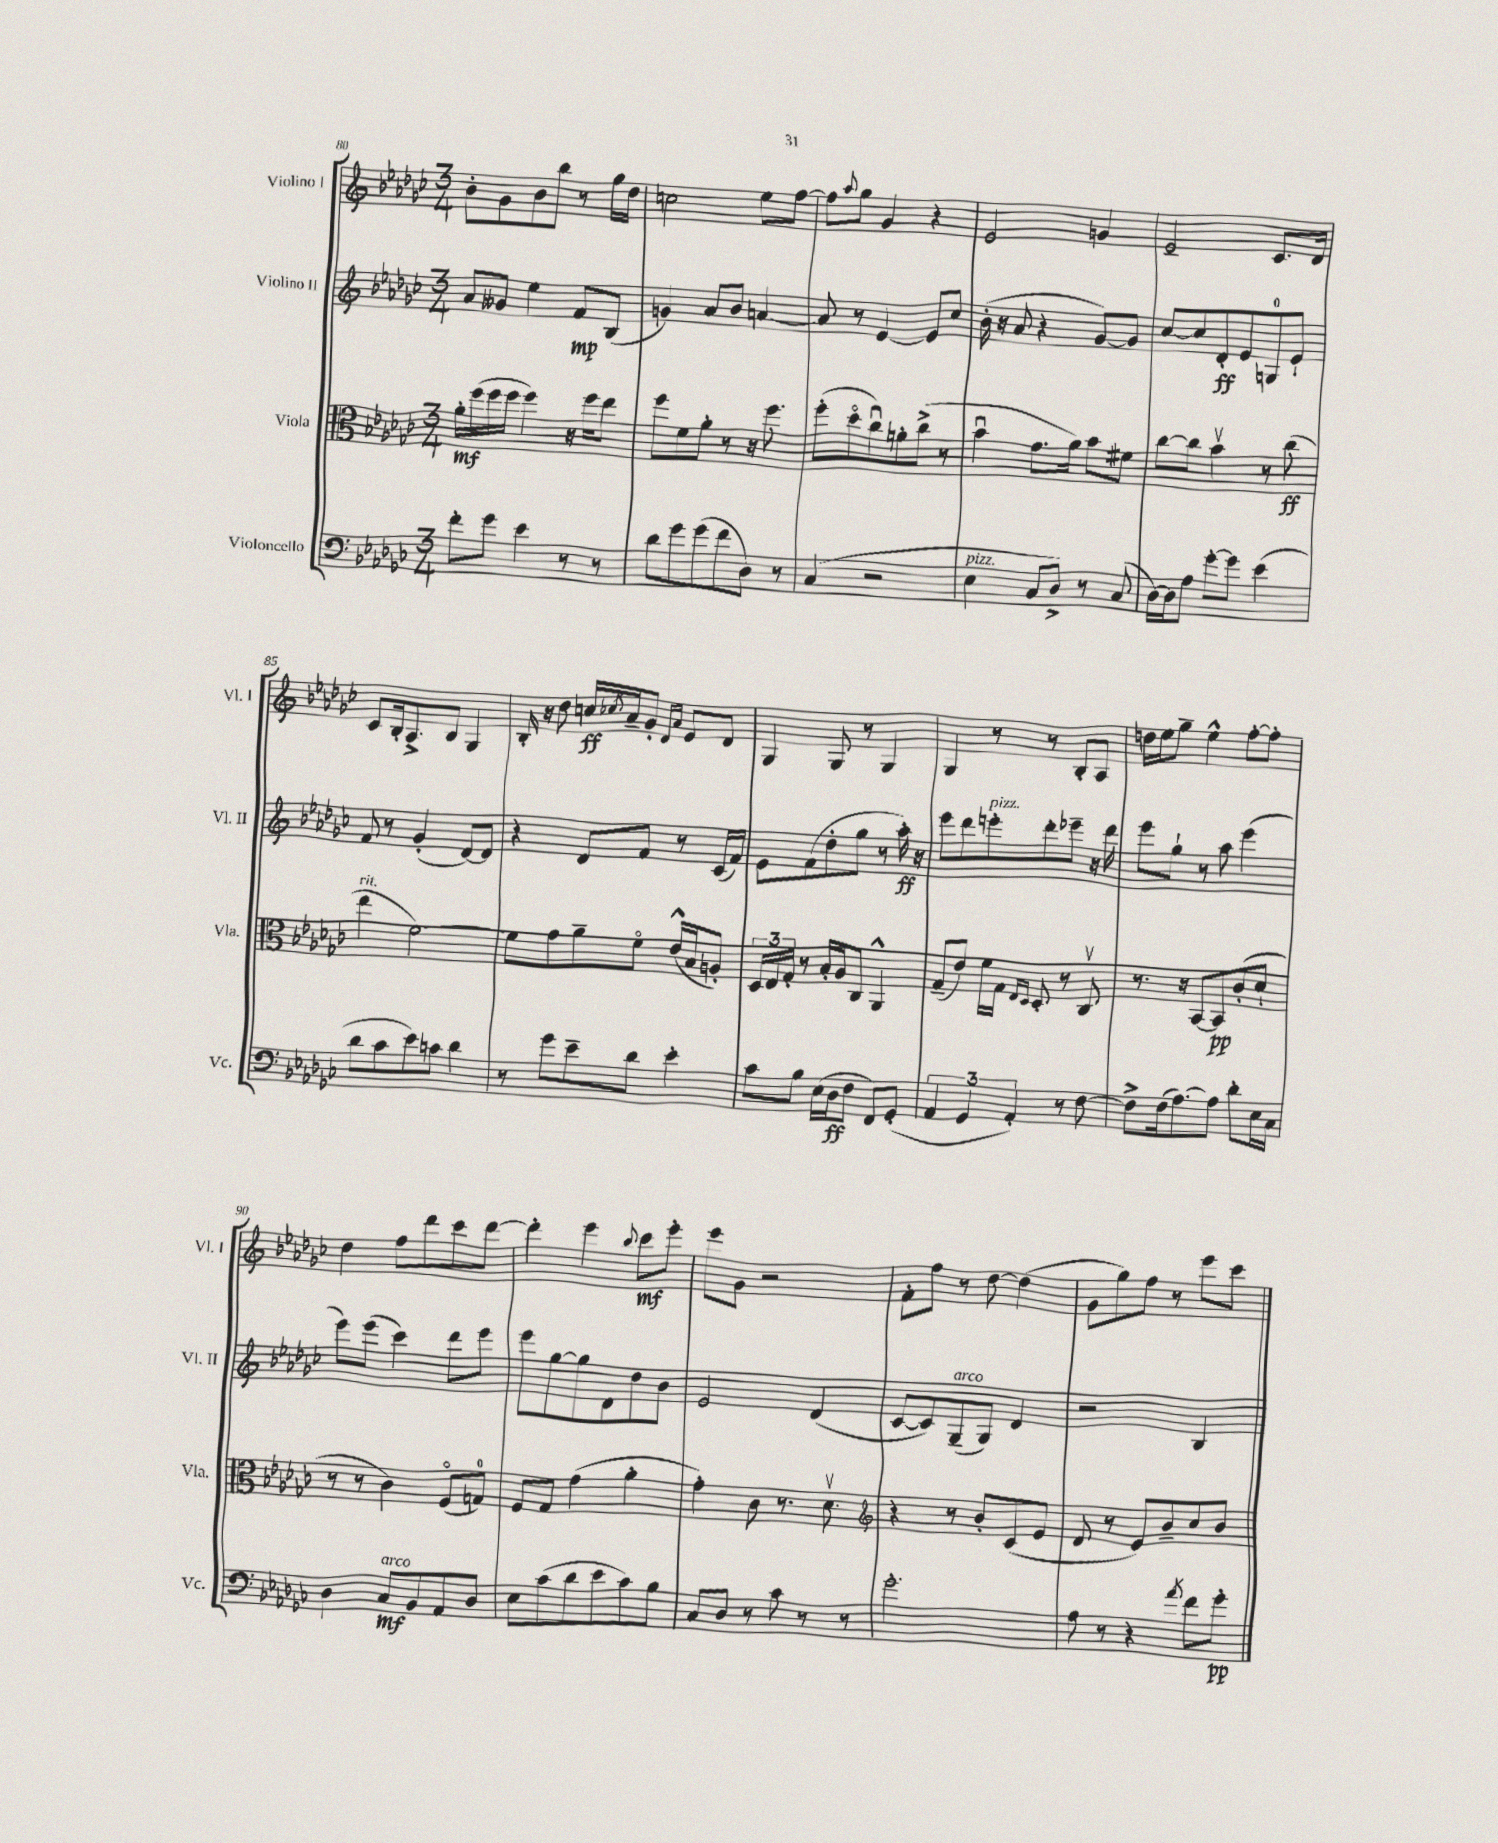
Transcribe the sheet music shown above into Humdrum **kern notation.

**kern	**dynam	**kern	**dynam	**kern	**dynam	**kern	**dynam
*part4	*part4	*part3	*part3	*part2	*part2	*part1	*part1
*staff4	*staff4	*staff3	*staff3	*staff2	*staff2	*staff1	*staff1
*I"Violoncello	*	*I"Viola	*	*I"Violino II	*	*I"Violino I	*
*I'Vc.	*	*I'Vla.	*	*I'Vl. II	*	*I'Vl. I	*
*clefF4	*	*clefC3	*	*clefG2	*	*clefG2	*
*k[b-e-a-d-g-c-]	*	*k[b-e-a-d-g-c-]	*	*k[b-e-a-d-g-c-]	*	*k[b-e-a-d-g-c-]	*
*M3/4	*	*M3/4	*	*M3/4	*	*M3/4	*
=80	=80	=80	=80	=80	=80	=80	=80
8f'\L	.	16a-'\LL	mf	8a-/L	.	8b-'\L	.
.	.	(16ff\	.	.	.	.	.
8g-\J	.	16ff\	.	8g--X/J	.	8g-\	.
.	.	16ff\JJ	.	.	.	.	.
4e-\	.	4ff\)	.	4ee-\	.	8b-\	.
.	.	.	.	.	.	8bb-\J	.
8r	.	16r	.	8f/L	mp	8r	.
.	.	16ff\KL	.	.	.	.	.
8r	.	8ee-\J	.	(8B-/J	.	16gg-\LL	.
.	.	.	.	.	.	16dd-\JJ	.
=81	=81	=81	=81	=81	=81	=81	=81
8d-\L	.	8ff\L	.	4gn/)	.	2ccn\	.
8g-\	.	8f\	.	.	.	.	.
(8g-\	.	8a-'\J	.	8a-/L	.	.	.
8f\	.	8r	.	8b-/J	.	.	.
8D-\J)	.	16r	.	[4an/	.	8ee-\L	.
.	.	8.ff\	.	.	.	.	.
8r	.	.	.	.	.	[8ff\J	.
=82	=82	=82	=82	=82	=82	=82	=82
(4C-/	.	(8ff'\L	.	8a/]	.	8ff\L]	.
.	.	.	.	.	.	8qqaa-/	.
.	.	8dd-\	.	8r	.	8gg-\J	.
2r	.	8cc-u\)	.	[4e-/	.	4g-/	.
.	.	8an'\	.	.	.	.	.
.	.	(8cc-^\J	.	8e-/L]	.	4r	.
.	.	8r	.	8cc-/J	.	.	.
=83	=83	=83	=83	=83	=83	=83	=83
!LO:TX:a:i:t=pizz.	!	!	!	!	!	!	!
4E-\	.	4b-u\	.	(16b-'\	.	2e-/	.
.	.	.	.	16r	.	.	.
.	.	.	.	8a-/	.	.	.
8C-/L	.	8.g-\L	.	4r	.	.	.
8D-^/J)	.	.	.	.	.	.	.
.	.	16a-\Jk)	.	.	.	.	.
8r	.	8b-\L	.	[8g-/L)	.	4gn/	.
(8C-/	.	8f#X\J	.	8g-/J]	.	.	.
=84	=84	=84	=84	=84	=84	=84	=84
[16D-\LL)	.	[8cc-\L	.	[8cc-/L	.	2e-~/	.
16D-\J]	.	.	.	.	.	.	.
8A-\J	.	8cc-\J]	.	8cc-/]	.	.	.
[8g-'\L	.	4b-v\	.	8d-'/	ff	.	.
8g-\J]	.	.	.	8e-/	.	.	.
(4e-\	.	8r	.	8Gn/	.	8.c-/L	.
.	.	(8cc-\	ff	8e-`/J	.	.	.
.	.	.	.	.	.	16d-/Jk	.
!!LO:LB:g=z
=85	=85	=85	=85	=85	=85	=85	=85
!	!	!LO:TX:a:i:t=rit.	!	!	!	!	!
8d-\L	.	4ee-\	.	8f/	.	8c-/L	.
8c-\	.	.	.	8r	.	16B-'/k	.
.	.	.	.	.	.	8.A-^/	.
8e-\)	.	[2f\)	.	(4g-'/	.	.	.
8cn\J	.	.	.	.	.	8B-/J	.
4d-\	.	.	.	[8d-/L)	.	4G-/	.
.	.	.	.	8d-/J]	.	.	.
=86	=86	=86	=86	=86	=86	=86	=86
8r	.	8f\L]	.	4r	.	16B-'/	.
.	.	.	.	.	.	16r	.
8g-\L	.	8g-\	.	.	.	8dd-\	.
8e-~\	.	8a-~\	.	8d-/L	.	16ccn/LL	ff
.	.	.	.	.	.	8qcc-X/	.
.	.	.	.	.	.	16a-~/J	.
8d-\J	.	8f\J	.	8f/J	.	8g-'/J	.
.	.	.	.	.	.	16qqd-/LL	.
.	.	.	.	.	.	16qqa-/JJ	.
4e-'\	.	(16e-^^/LL	.	8r	.	8e-/L	.
.	.	16B-/J	.	.	.	.	.
.	.	8An'/J)	.	(16c-/LL	.	8d-/J	.
.	.	.	.	16f/JJ)	.	.	.
=87	=87	=87	=87	=87	=87	=87	=87
8c-\L	.	24D-/LL	.	8e-\L	.	4G-/	.
.	.	24E-/	.	.	.	.	.
.	.	24G-'/JJ	.	.	.	.	.
8B-\J	.	8r	.	(8f\	.	.	.
(16E-\LL	.	16B-'/LL	.	8dd-'\	.	8G-/	.
16D-\J	ff	16A-/J	.	.	.	.	.
8F\J	.	8C-/J	.	8gg-\J	.	8r	.
8FF/L)	.	4AA-^^/	.	8r	.	4G-/	.
(8GG-'/J	.	.	.	16aa-'\)	ff	.	.
.	.	.	.	16r	.	.	.
=88	=88	=88	=88	=88	=88	=88	=88
6AA-/	.	(8G-~/L	.	8eee-\L	.	4G-/	.
.	.	8e-/J)	.	8ddd-\	.	.	.
6GG-/	.	.	.	.	.	.	.
!	!	!	!	!LO:TX:a:i:t=pizz.	!	!	!
.	.	16f\LL	.	8eeen'\	.	8r	.
.	.	16G-\JJ	.	.	.	.	.
6AA-'/)	.	.	.	.	.	.	.
.	.	16qqE-/LL	.	.	.	.	.
.	.	16qqD-/JJ	.	.	.	.	.
.	.	8D-'/	.	8ddd-'\	.	8r	.
8r	.	8r	.	8eee-X~\J	.	8B-'/L	.
[8F\	.	8C-v/	.	16r	.	8A-/J	.
.	.	.	.	16ddd-\	.	.	.
=89	=89	=89	=89	=89	=89	=89	=89
8F^\L]	.	8.r	.	8eee-\L	.	16ddn\LL	.
.	.	.	.	.	.	16ee-\J	.
(16F\k	.	.	.	8gg-`\J	.	8gg-~\J	.
[8.A-\)	.	16r	.	.	.	.	.
.	.	[8BB-/L	.	8r	.	4ee-^^\	.
8A-\J]	.	8BB-/]	pp	8aa-\	.	.	.
8d-'\L	.	(8c-'/	.	(4eee-\	.	[8ff'\L	.
16E-\L	.	8d-`/J	.	.	.	8ff'\J]	.
16C-\JJ	.	.	.	.	.	.	.
!!LO:LB:g=z
=90	=90	=90	=90	=90	=90	=90	=90
4D-\	.	8r	.	8eee-\L)	.	4dd-\	.
.	.	8r	.	(8eee-\J	.	.	.
!LO:TX:a:i:t=arco	!	!	!	!	!	!	!
8C-/L	mf	4c-\)	.	4ccc-\)	.	8ff\L	.
8BB-/	.	.	.	.	.	8ddd-\	.
8AA-/	.	(8F/L	.	8ddd-\L	.	8ccc-\	.
8D-/J	.	8Gn/J)	.	8eee-\J	.	[8ddd-\J	.
=91	=91	=91	=91	=91	=91	=91	=91
8E-\L	.	8F/L	.	8eee-\L	.	4ddd-'\]	.
(8c-\	.	8G-/J	.	[8gg-\	.	.	.
8d-\	.	(4g-\	.	8gg-\]	.	4eee-\	.
8e-\	.	.	.	8d-\	.	.	.
.	.	.	.	.	.	8qqbb-/	.
8c-\)	.	4a-'\	.	8dd-\	.	8ccc-\L	mf
8B-\J	.	.	.	8b-\J	.	8eee-'\J	.
=92	=92	=92	=92	=92	=92	=92	=92
8C-/L	.	4g-'\)	.	2e-/	.	8eee-\L	.
8D-/J	.	.	.	.	.	8g-\J	.
8r	.	8c-\	.	.	.	2r	.
8c-\	.	8.r	.	.	.	.	.
8r	.	.	.	(4d-/	.	.	.
.	.	8.d-v\	.	.	.	.	.
8r	.	.	.	.	.	.	.
=93	=93	=93	=93	=93	=93	=93	=93
*	*	*clefG2	*	*	*	*	*
2.g-'\	.	4r	.	[8c-/L	.	8f'\L	.
.	.	.	.	8c-/])	.	8ff\J	.
!	!	!	!	!LO:TX:a:i:t=arco	!	!	!
.	.	8r	.	(8G-~/	.	8r	.
.	.	8b-'/L	.	8G-/J)	.	[8dd-\	.
.	.	(8c-/	.	4d-/	.	(4dd-\]	.
.	.	8e-/J	.	.	.	.	.
=94	=94	=94	=94	=94	=94	=94	=94
8A-\	.	8d-/	.	2r	.	8g-\L	.
8r	.	8r	.	.	.	8gg-\)	.
4r	.	8e-/L)	.	.	.	8ff\J	.
.	.	8b-~/	.	.	.	8r	.
8qa-/	.	.	.	.	.	.	.
8f\L	.	8cc-/	.	4B-/	.	8eee-\L	.
8g-'\J	pp	8b-/J	.	.	.	8ccc-\J	.
==	==	==	==	==	==	==	==
*-	*-	*-	*-	*-	*-	*-	*-
